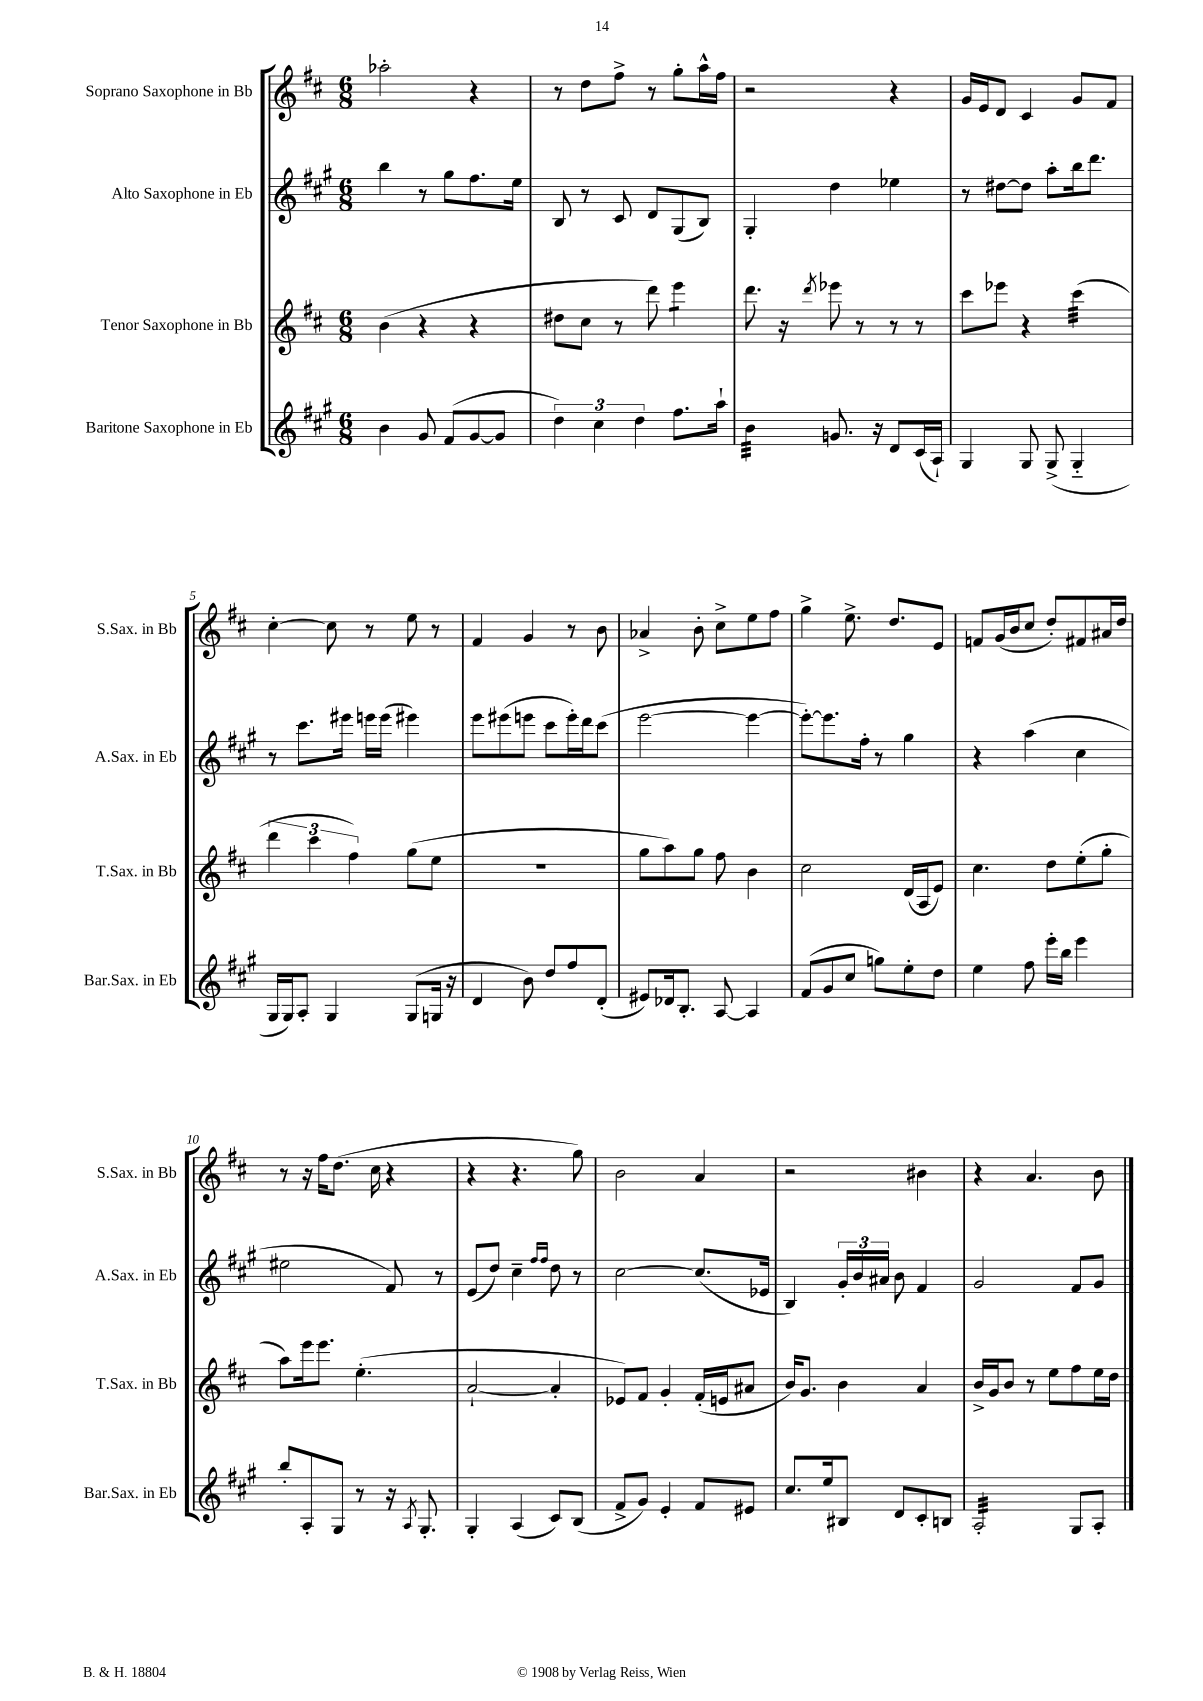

**kern	**kern	**kern	**kern
*staff4	*staff3	*staff2	*staff1
*clefG2	*clefG2	*clefG2	*clefG2
*k[f#c#g#]	*k[f#c#]	*k[f#c#g#]	*k[f#c#]
*M6/8	*M6/8	*M6/8	*M6/8
4b	(4b	4bb	2aa-'
8g#	4r	8r	.
(8f#	.	8gg#	.
[8g#	4r	8.ff#	4r
8g#]	.	.	.
.	.	16ee	.
=	=	=	=
6dd)	8dd#	8B	8r
.	8cc#	8r	8dd
6cc#	.	.	.
.	8r	8c#	8ff#^
6dd	.	.	.
.	8ddd)	8d	8r
8.ff#	4eee	(8G#	8gg'
.	.	8B)	16aa^^
16aa`	.	.	16ff#
=	=	=	=
4b	8.ddd	4G#'	2r
.	16r	.	.
.	8qddd	.	.
8.g	8eee-	4dd	.
.	8r	.	.
16r	.	.	.
8d	8r	4ee-	4r
(16c#	8r	.	.
16A`)	.	.	.
=	=	=	=
4G#	8ccc#	8r	16g
.	.	.	16e
.	8eee-	[8dd#	8d
8G#	4r	8dd#]	4c#
(8G#^	.	8aa'	.
4G#'~	(4ccc#	16bb	8g
.	.	8.ddd	.
.	.	.	8f#
=	=	=	=
16G#	6ddd	8r	[4cc#'
16G#)	.	.	.
8A'	.	8.ccc#	.
.	6ccc#	.	.
4G#	.	.	8cc#]
.	.	16eee#	.
.	6ff#)	.	.
.	.	16eee	8r
.	.	(16eee	.
(8G#	(8gg	4eee#)	8ee
16G	8ee	.	8r
16r	.	.	.
=	=	=	=
4d	2.r	8eee	4f#
.	.	(8eee#	.
8b)	.	8eee	4g
8dd	.	8ccc#	.
8ff#	.	16eee')	8r
.	.	16ddd	.
(8d'	.	(8ccc#	8b
=	=	=	=
8e#)	8gg	[2eee	4a-^
16d-	8aa)	.	.
8.B'	.	.	.
.	8gg	.	8b'
[8A	8ff#	.	8cc#^
4A]	4b	4eee_	8ee
.	.	.	8ff#
=	=	=	=
(8f#	2cc#	8eee'_)	4gg^
8g#	.	8.eee]	.
8cc#	.	.	8.ee^
.	.	16ff#'	.
8gg)	.	8r	.
.	.	.	8.dd
8ee'	(16d	4gg#	.
.	16A	.	.
8dd	8e)	.	8e
=	=	=	=
4ee	4.cc#	4r	8f
.	.	.	(16g
.	.	.	16b
8ff#	.	(4aa	8cc#
16eee'	8dd	.	8dd')
16bb	.	.	.
4eee	(8ee'	4cc#	8f#
.	8gg'	.	16a#
.	.	.	16dd
=	=	=	=
8bb'	8aa)	2ee#	8r
8A'	16eee	.	16r
.	8.eee	.	16ff#
8G#	.	.	(8.dd
8r	(4.ee'	.	.
.	.	.	16cc#
16r	.	8f#)	4r
8qA	.	.	.
8.G#'	.	.	.
.	.	8r	.
=	=	=	=
4G#'	[2a`	(8e	4r
.	.	8dd)	.
(4A	.	4cc#~	4.r
.	.	16qqff#	.
.	.	16qqff#	.
8c#)	4a']	8dd	.
(8B	.	8r	8gg)
=	=	=	=
8f#^	8e-)	[2cc#	2b
8g#)	8f#	.	.
4e'	4g'	.	.
8f#	(16f#'	(8.cc#]	4a
.	16e	.	.
8e#	8a#	.	.
.	.	16e-	.
=	=	=	=
8.cc#	16b)	4B)	2r
.	8.g	.	.
16ee	.	.	.
8B#	4b	24g#'	.
.	.	24b	.
.	.	24a#	.
8d	.	8b	.
8c#'	4a	4f#	4b#
8B	.	.	.
=	=	=	=
2A'	16b^	2g#	4r
.	16g	.	.
.	8b	.	.
.	8r	.	4.a
.	8ee	.	.
8G#	8ff#	8f#	.
8A'	16ee	8g#	8b
.	16dd	.	.
==	==	==	==
*-	*-	*-	*-
